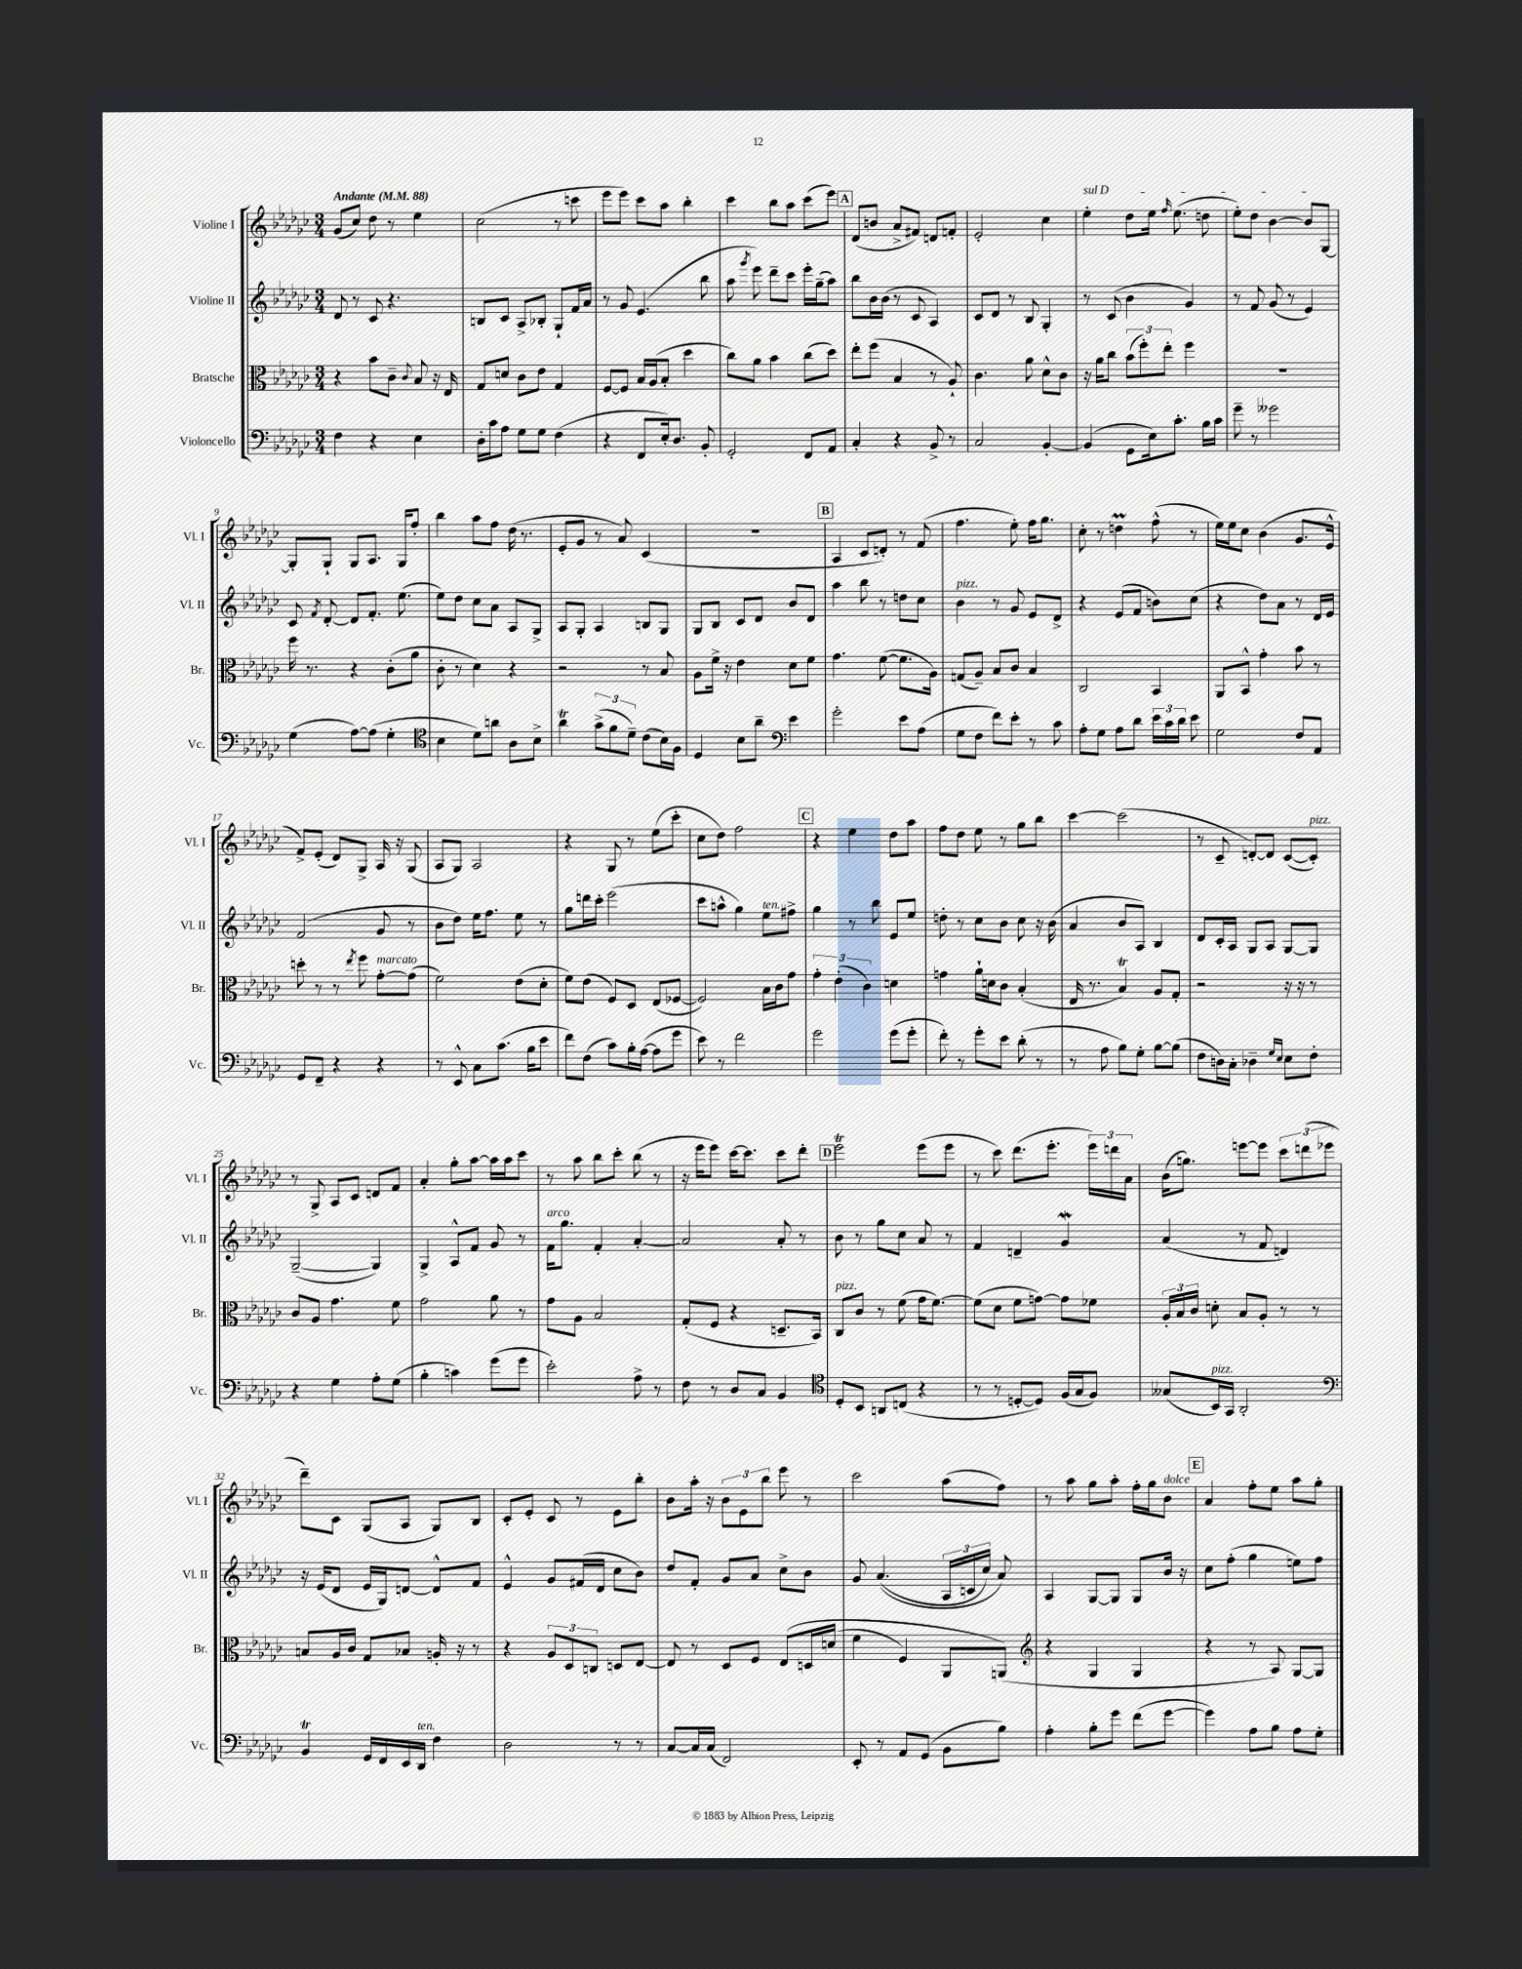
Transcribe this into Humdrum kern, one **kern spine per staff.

**kern	**kern	**kern	**kern
*staff4	*staff3	*staff2	*staff1
*clefF4	*clefC3	*clefG2	*clefG2
*k[b-e-a-d-g-c-]	*k[b-e-a-d-g-c-]	*k[b-e-a-d-g-c-]	*k[b-e-a-d-g-c-]
*M3/4	*M3/4	*M3/4	*M3/4
*MM88	*MM88	*MM88	*MM88
4F\	4r	8d-/	(8g-/L
.	.	8r	8cc-/J)
4r	8b-\L	8c-/	8dd-\
.	8c-~\J	4.r	8r
.	8qqc-/	.	.
4E-\	8B-/	.	4ee-\
.	16r	.	.
.	16E-/	.	.
=	=	=	=
16D-'\LL	8G-/L	8B/L	(2cc-\
16c-\J	.	.	.
8A-\J	8d/J	8c-/J	.
8G-\L	8c-\L	8A-^/L	.
8G-\J	8e-\J	8B-'/J	.
(4F\	4G-/	8G-`/L	8r
.	.	16f/L	8ccc\
.	.	16a-/JJ	.
=	=	=	=
4r	[8F/L	8r	8eee-\L
.	8F/]J	8g-/	8eee-\J)
8FF/L	16B-/LL	(4.e-/	8ccc-\L
.	(16A-/J	.	.
16E-'/k)	8B-'/J	.	8aa-\J
8.D-/J	.	.	.
.	4dd-\	.	4bb-'\
8BB-'/	.	8bb-\	.
=	=	=	=
2GG-'/	8cc-\L)	8aa-\	4ccc-\
.	.	8qggg-/	.
.	8a-\J	8eee-\)	.
.	4b-\	8ddd-~\L	8bb-\L
.	.	8ccc-\J	8aa-\J
8FF/L	(8cc-\L	16eee-'\LL	(8ccc-\L
.	.	(16gg-~\J	.
8AA-/J	8dd-\J)	8aa-\J)	8eee-\J)
=	=	=	=
4C-'/	8ee-'\L	8bb-\L	(8d-/L
.	(8ff\J	16b-\L	8b/J
.	.	(16b-\JJ	.
4r	4B-/	8r	8a-^/L
.	.	8c-/	8f#/J)
8BB-^/	8r	4A-/)	8d/L
8r	8A-`/)	.	8f'/J
=	=	=	=
2C-/	4.c-\	8c-/L	2e-'/
.	.	8d-/J	.
.	.	8r	.
.	8a-\	8B-/	.
[4BB-'/	8d-^^\L	4G-'/	4cc-\
.	8c-\J	.	.
=	=	=	=
(4BB-/]	16r	8r	4ee-'\
.	16a-\LK	.	.
.	8cc-\J	(8c-/	.
8GG-\L	(12b-\L	4b-\	8dd-\L
.	12ff'\)	.	.
16E-\k)	.	.	16ee-\Jk
.	12ee-'\J	.	.
.	.	.	16qqff/
8.c-'\J	.	.	(8.ee-\
.	4ff\	4g-/)	.
16B-\LL	.	.	8dd\
16c-\JJ	.	.	.
=	=	=	=
8g-~\	2.r	8r	8ee-'\L)
8r	.	8f/	8dd-\J
2g--\	.	(8g-/	[4b-\
.	.	8r	.
.	.	4e-/)	8b-/]L
.	.	.	[8G-/J
=	=	=	=
(4G-\	16ff\	8c-/	8G-'/]L
.	8.r	.	.
.	.	8qf/	.
.	.	[8d-'/	8G-`/J
[8A-\L)	4r	8d-/]L	8G-/L
(8A-\]J	.	8.f'/J	8.A-/J
4G-'\	(8c-'\L	.	.
.	.	(8.ee-\	16G-/LK
.	8a-\J	.	8ff'/J
=	=	=	=
*clefC4	*	*	*
4B-\	8c-'\	8ee-\L)	4bb-\
.	8r	8dd-\J	.
8d-\L)	4d-\)	8cc-\L	8aa-\L
8a\J	.	8a-\J	8ff\J
8A-\L	4r	8A-/L	(16dd-\
.	.	.	8.r
8B-^\J	.	8G-^/J	.
=	=	=	=
4a-\	2r	8A-/L	8e-'/L
.	.	8G-'/J	8g-/J
(12g-^\L	.	4A-/	8r
12f\	.	.	.
.	.	.	8a-/)
12d-~\J)	.	.	.
(8c-\L	8r	8B/L	(4c-/
16B-\L)	8B-/	8G-/J	.
16F\JJ	.	.	.
=	=	=	=
4D-/	8A-\L	8G-/L	2.r
.	16f^\Jk	8B-/J	.
.	16r	.	.
8B-\L	4e-\	8c-/L	.
8a-~\J	.	8d-/J	.
*clefF4	*	*	*
4e-\	8d-\L	8b-/L	.
.	8f\J	8d-/J	.
=	=	=	=
2g-'\	4.g-\	4aa-\	4A-/
.	.	8bb-\	8c-/L
.	([8f\	8r	8d'/J)
8e-\L	8.f\]L	8dd\L	8r
(8A-\J	.	8cc-\J	(8f/
.	16A-\Jk)	.	.
=	=	=	=
8G-\L	(8G/L	4b-\	4.ff\
8F\J	8A-~/J)	.	.
8f\L)	8B-/L	8r	.
8e-'\J	8c-/J	8g-/	8ee-'\)
8r	4B-/	8e-/L	16ff\LK
.	.	.	8.gg-\J
8c-\	.	8d-^/J	.
=	=	=	=
8A-'\L	2C-/	4r	8cc-'\
8G-\J	.	.	8r
8A-\L	.	(8e-/L	4dd\
8d-\J	.	8f/J	.
24e-\LL	4BB-/	8b\L)	(8ff^^\
24c-\	.	.	.
24d-\JJ	.	.	.
8e-\	.	(8cc-\J	8r
=	=	=	=
2G-\	8AA-/L	4r	16ee-\LL)
.	.	.	16ee-\J
.	8BB-^^/J	.	8cc-\J
.	4g-'\	8dd-\L)	(4b-\
.	.	8a-\J	.
8F/L	8b-\	8r	8.g-/L
8AA-/J	8r	16d-/LL	.
.	.	16e-/JJ	16e-^^/Jk
=	=	=	=
8GG-/L	8dd'\	(2f/	8f^/L)
8FF~/J	8r	.	(8e-'/J
4r	8r	.	8d-/L)
.	8qee-/	.	.
.	8ff\	.	8G-^/J
4r	[8g-'\L	8g-/	16A-/
.	.	.	16r
.	(8g-\]J	8r	(8G-/
=	=	=	=
8r	2f\)	8b-\L	8A-/L
8EE-^^/	.	8dd-\J)	8G-/J)
8C-\L	.	16ee-\LK	2A-/
.	.	8.ff\J	.
(8.c-\J	.	.	.
.	(8e-\L	8ee-\	.
16B-\LK	.	.	.
8e-\J	8d-'\J	8r	.
=	=	=	=
8f\L)	8f\L)	8gg-\L	4r
(8F\J	(8e-\J	16ddd\L	.
.	.	16ccc-'\JJ	.
8c-\L)	8F/L)	(2eee-\	8G-/
16B-'\L	8D-/J	.	8r
([16A-\JJ	.	.	.
8A-\]L	(8E-/L	.	(8ee-\L
8g-\J	[8F-/J	.	8ccc-'\J
=	=	=	=
8e-\)	2F-/])	8ccc-\L	8cc-\L
8r	.	8aa^^\J	8dd-\J)
2f\	.	4gg-\)	2ff\
.	16B-\LL	8ee-\L	.
.	16c-\J	.	.
.	8g-\J	8ff#^\J	.
=	=	=	=
2g-\	6g-'\	4gg-\	4r
.	(6e-'\	.	.
.	.	8r	4ee-\
.	6c-\)	.	.
.	.	8bb-\	.
(8g-\L	4d\	8e-/L	8dd-\L
8g-'\J	.	8ee-/J	8aa-\J
=	=	=	=
8f'\)	4g\	8dd'\	8ff\L
8r	.	8r	8dd-\J
8g-'\L	16a-`\LL	8cc-\L	8ee-\
.	16d\J	.	.
8e-\J	8c-\J	8b-\J	8r
(8d-'\	(4B-'/	8cc-\	8gg-\L
8r	.	16r	8bb-\J
.	.	(16b-\	.
=	=	=	=
8r	16E-/	4a-/	[4ccc-\
.	8.r	.	.
8A-\	.	.	.
8B-\L)	4B-/)	8b-/L	(2ccc-\]
8G-'\J	.	8A-/J)	.
[8B-\L	8A-/L	4B-/	.
(8B-\]J	8G-'/J	.	.
=	=	=	=
8F\L	2r	8d-/L	8r
16D\L)	.	16c-'/L	8c-~/
16C-'\JJ	.	16A-/JJ	.
4D-~\	.	8G-/L	[8d'/L)
.	.	8A-/J	8d/]J
16qqG-/LL	.	.	.
16qqE-/JJ	.	.	.
8E-\L	16r	[8G-/L	([8c-/L
.	16r	.	.
8F'\J	8r	8G-/]J	8c-'/]J)
=	=	=	=
4r	8c-/L	([2G-~/	8r
.	8A-/J	.	8G-^/
4G-\	4.g-\	.	8A-/L
.	.	.	8c-/J
8A-'\L	.	4G-/])	8d/L
(8G-\J	8f\	.	8f/J
=	=	=	=
4B-'\	2g-\	4G-^/	4a-'/
4c\)	.	8A-^^/L	8gg-'\L
.	.	8f/J	[8aa-\J
(8g-\L	8a-\	8g-/	16aa-\]LL
.	.	.	16aa-\J
8g-\J	8r	8r	8ccc-\J
=	=	=	=
2e-'\)	8g-\L	16f\LK	8r
.	.	8.gg-\J	.
.	8A-\J	.	8aa-\
.	2B-/	4f'/	8bb-\L
.	.	.	8ccc-'\J
8A-^\	.	[4a-'/	(8bb-\
8r	.	.	8r
=	=	=	=
8F\	(8G-'/L	2a-/]	16r
.	.	.	16eee-\LK
8r	8F/J	.	8eee-\J)
8D-/L	4r	.	[16ccc-\LK
.	.	.	8.ccc-\]J
8C-/J	.	.	.
4BB-/	8.D~/L	8a-'/	8ccc-\L
.	.	8r	8ddd-'\J
.	16BB-/Jk)	.	.
=	=	=	=
*clefC4	*	*	*
8D-'/L	8C-/L	8b-\	2eee-\
8BB-/J	8c-/J	8r	.
8AA/L	8r	8gg-\L	.
(8C/J	(8f\	8cc-\J	.
4r	16g-\LK	8a-/	(8eee-\L
.	[8.f\J)	.	.
.	.	8r	8eee-\J
=	=	=	=
8r	(8f\]L	4f/	8r
8r	8d-\J	.	8ccc-\)
[8D'/L	8f\L	4d~/	(8.ddd-\L
8D/]J)	[8g\J)	.	.
.	.	.	8.eee-'\J
(16F/LL	8g\]L	4g-/	.
16G-/J	.	.	.
8F/J)	8f-\J	.	24eee-\LL)
.	.	.	24ddd\
.	.	.	24a-\JJ
=	=	=	=
(8G--/L	24A-'/LL	(4a-/	(16b-\LK
.	24B-/	.	.
.	.	.	8.gg\J)
.	24c-/JJ	.	.
16BB-/L)	8d'\	.	.
16GG-/JJ	.	.	.
2AA-'/	8B-/L	8r	[8eee\L
.	8A-'/J	8f/	8eee\]J
.	8r	4d/)	12ccc-\L
.	.	.	(12ddd\
.	8r	.	.
.	.	.	12eee-\J
=	=	=	=
*clefF4	*	*	*
4BB-/	8B/L	16r	8ddd-~\L)
.	.	(16e-/LK	.
.	16A-/L	8d-/J	8c-\J
.	16c-/JJ	.	.
16GG-/LL	8G-/L	16e-/LL	(8G-/L
16FF/	.	16G-/J)	.
16EE-/	8B-/J	[8d/J	8A-/J
16DD-/JJ	.	.	.
4F\	16A'/	8d^^/]L	8G-/L)
.	16r	.	.
.	8r	8f/J	8B-/J
=	=	=	=
2D-\	4r	4e-^^/	8c-'/L
.	.	.	8e-'/J
.	12A-/L	8g-/L	8c-/
.	12D-/	.	.
.	.	(16f#/L	8r
.	12C/J	.	.
.	.	16d-/JJ	.
8r	8D/L	8cc-\L	8e-\L
8r	[8E-/J	8b-\J)	8bb-'\J
=	=	=	=
[8C-/L	8E-/]	8dd-/L	8b-\L
16C-/]L	8r	8f'/J	16aa-'\Jk
(16C-/JJ	.	.	16r
2FF/)	8D-/L	8g-/L	12b-\L
.	.	.	12e-\
.	8F/J	8a-/J	.
.	.	.	12bb-\J
.	&(8E-/L	8cc-^\L	8eee-\
.	16D/L	8b-\J	8r
.	(16d/JJ	.	.
=	=	=	=
8EE-'/	4f\	8g-/	2ccc-\
8r	.	&((4.a-/	.
8AA-/L	4F/)	.	.
(8GG-/J	.	.	.
8BB-\L	8AA-/L	24A-/LL	(8aa-\L
.	.	24c/	.
.	.	24cc-/JJ)	.
8B-\J)	(8AA/J&)	8a-/&)	8ff\J)
=	=	=	=
*	*clefG2	*	*
4A-'\	4r	4A-/	8r
.	.	.	8aa-\
8B-'\L	4G-/	[8G-/L	8gg-\L
8g-\J	.	8G-/]J	8aa-'\J
(8f\L	4G-/	8G-/L	16ff'\LL
.	.	.	16gg-\J
[8g-\J	.	16b-/Jk	8b-\J
.	.	16r	.
=	=	=	=
4g-\])	4r	8cc-\L	4a-/
.	.	(8ff'\J	.
8A-\L	8r	4gg-\	8ff'\L
8B-\J	8A-/)	.	8ee-\J
8A-\L	[8G-/L	8ee\L)	8aa-\L
8G-'\J	8G-/]J	8ff\J	8gg-'\J
==	==	==	==
*-	*-	*-	*-
